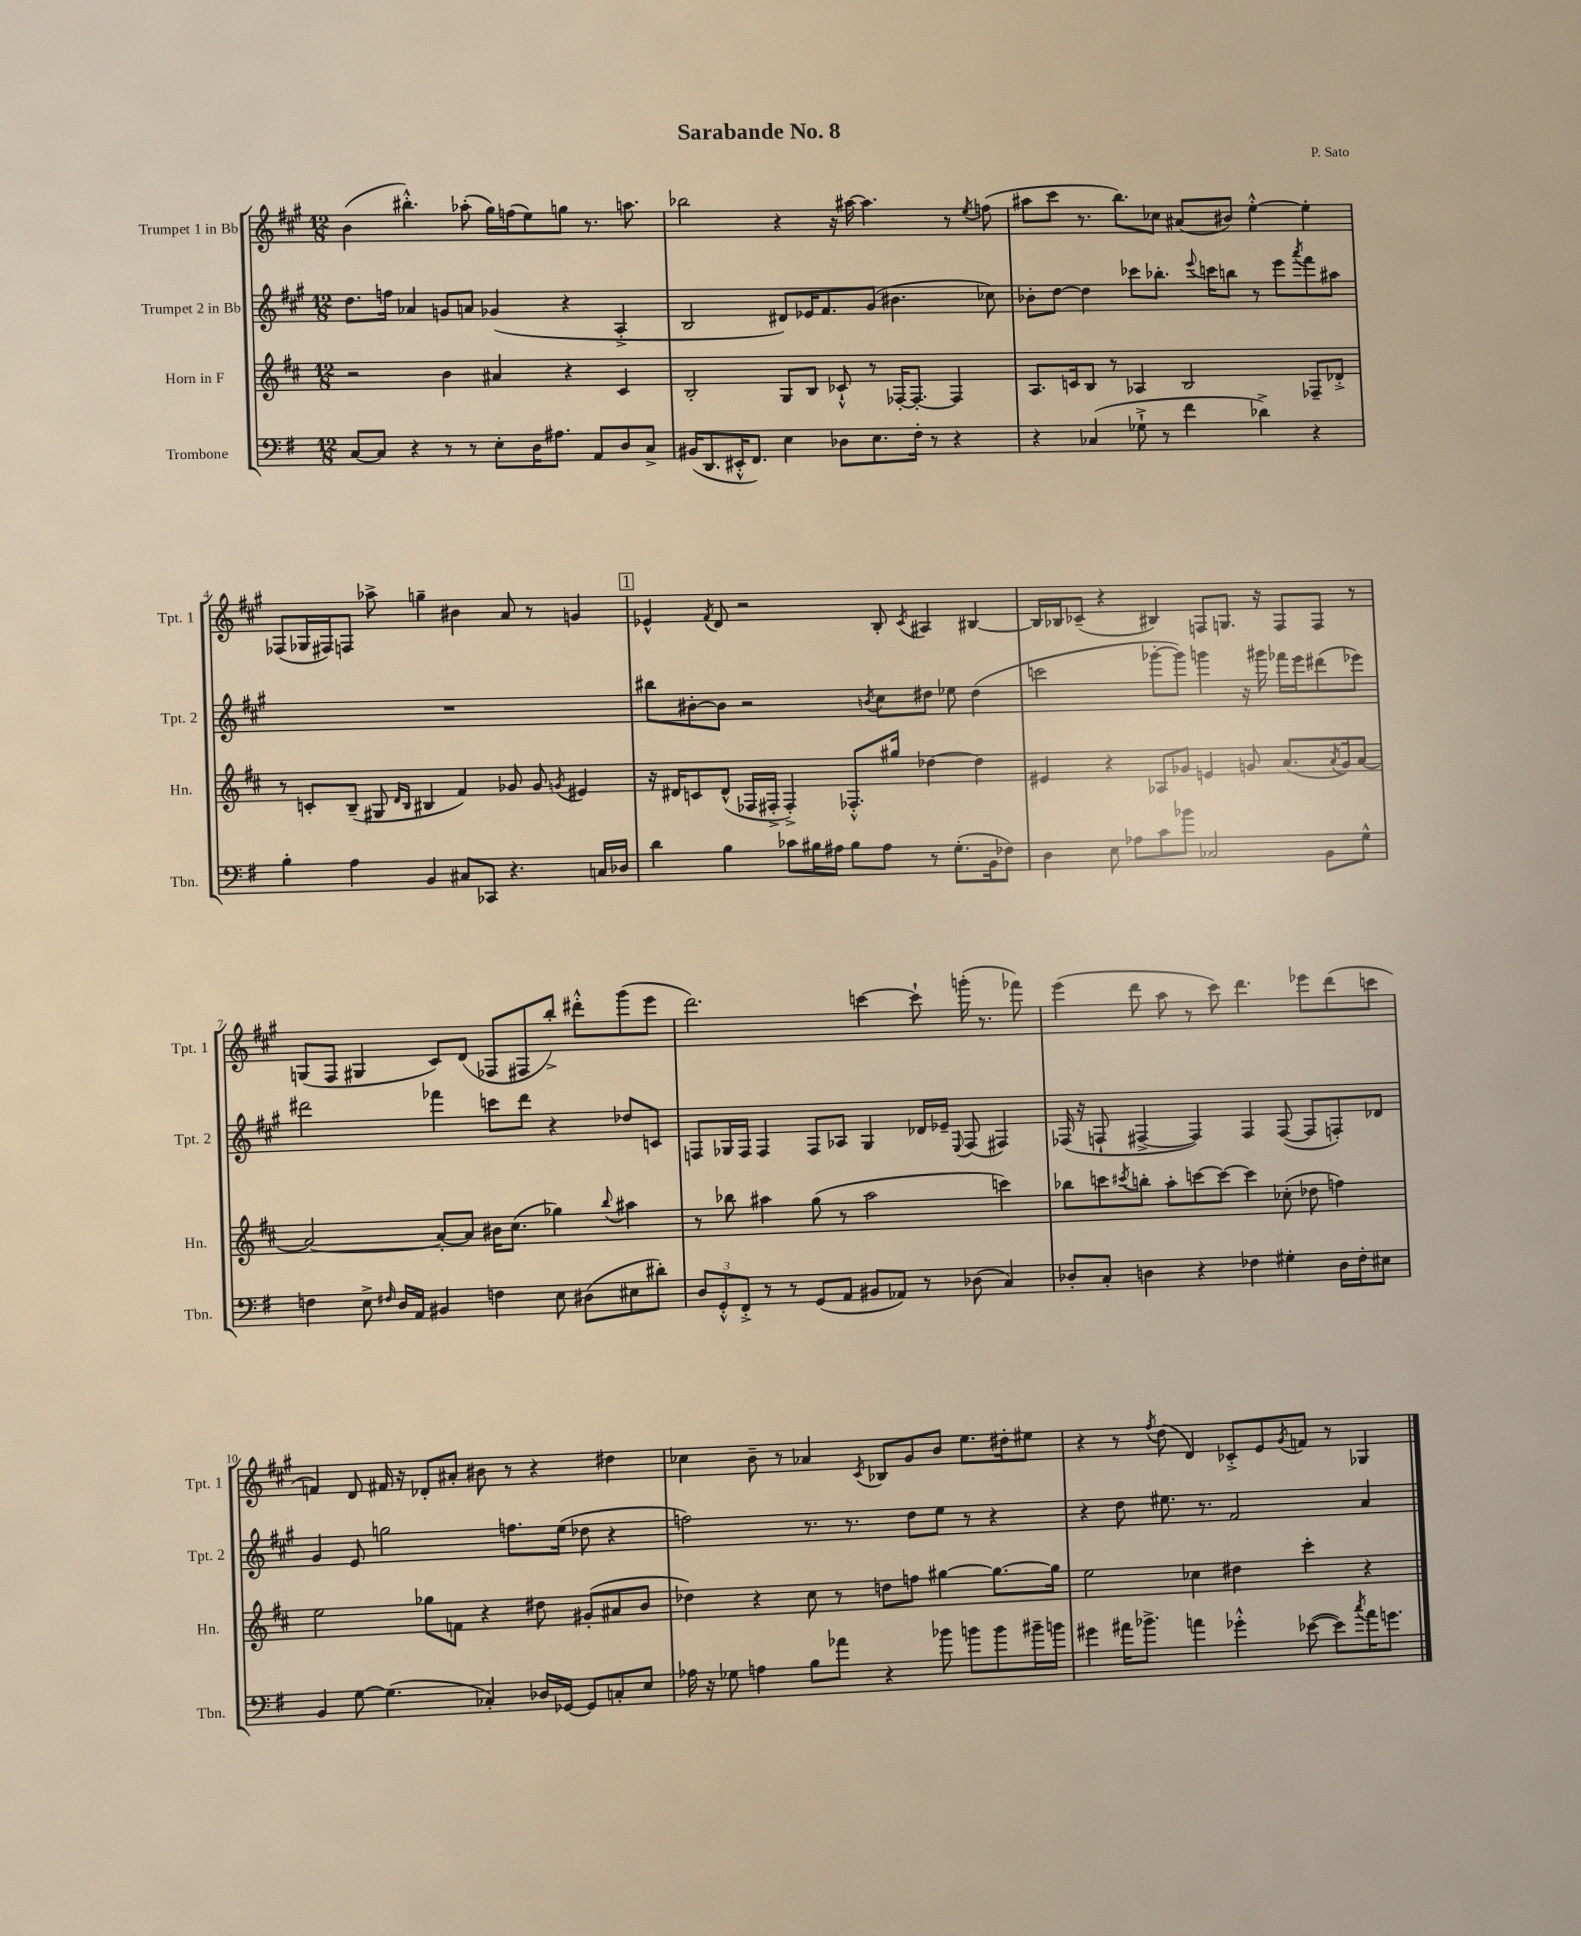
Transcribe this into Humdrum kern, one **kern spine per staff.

**kern	**kern	**kern	**kern
*staff4	*staff3	*staff2	*staff1
*clefF4	*clefG2	*clefG2	*clefG2
*k[f#]	*k[f#c#]	*k[f#c#g#]	*k[f#c#g#]
*M12/8	*M12/8	*M12/8	*M12/8
[8C	2r	8.dd	(4b
8C]	.	.	.
.	.	16ff	.
4r	.	4a-	4.bb#'^^)
8r	4b	8g	.
8r	.	8a	(8aa-'
8E'	4a#	(4g-	16gg#)
.	.	.	(16ff
16D	.	.	8ee)
8.A#	.	.	.
.	4r	4r	8gg
8AA	.	.	8.r
8D	4c#	4A'^	.
.	.	.	8.aa
8C^	.	.	.
=	=	=	=
(16BB#	2B'	2B	2bb-
8.DD	.	.	.
16EE#'^^	.	.	.
8.FF#)	.	.	.
4E	8G	8d#)	4r
.	8B	16e-	.
.	.	8.f#	.
8D-	8c-`^^	.	16r
.	.	.	[16aa#
8.E	8r	(8g#	4.aa#]
.	[16F-'	4.b#	.
16F#'	8.F-'_	.	.
8r	.	.	.
4r	4F-]	.	8r
.	.	.	8qee
.	.	8cc-)	(8ff
=	=	=	=
4r	8.A	8b-'	8aa#
.	.	[8dd	8ccc#
.	16c	.	.
(4C-	8B	4dd]	8.r
.	8r	.	.
.	.	.	8.bb)
8G-`^	4A-	8ccc-	.
8r	.	8.bb-'	8cc-
4f#	2B	.	(8a#
.	.	8qqeee	.
.	.	16ccc	.
.	.	8bb	8b#)
4d-^)	.	8r	[4ee'^^
.	.	8eee	.
.	.	8qaaa	.
4r	8F-~	8fff#	4ee']
.	8d-'^	8aa#	.
=	=	=	=
4B'	8r	1.r	(8F-
.	8c'	.	16G-
.	.	.	16F#)
4A	(8B~	.	8F
.	8G#	.	8aa-^
.	16qqd	.	.
.	16qqB	.	.
4BB	4B#	.	4gg~
8C#	4f#)	.	4b#
8CC-	.	.	.
4.r	8g-	.	8a
.	8g-	.	8r
.	8qg	.	.
.	4e#	.	4g
16C	.	.	.
16D-	.	.	.
=	=	=	=
4d	16r	8bb#	4e-^^
.	16d#	.	.
.	8c	[8b#'	.
.	.	.	8qf#
4B	(8d#^^	8b#]	8d
.	16F-	2r	2r
.	16F#'^	.	.
8c-	4F#'^)	.	.
16B#	.	.	.
16A#	.	.	.
8B#	8.F-'^^	.	.
.	.	8qb	.
8A#	.	8cc#	8B'
.	16gg#	.	.
.	.	.	8qc#
8r	[4dd-	8dd#	4A#
(8.G'	.	8ee-	.
.	4dd-]	(4dd#	[4B#
16BB	.	.	.
8F-)	.	.	.
=	=	=	=
4D	4e#	2ccc	16B#]
.	.	.	16B-
.	.	.	(8c-~
8E	4r	.	4r
8A-	.	.	.
8c	8A-	[8ggg-'	4B#)
8b-	8g-	8ggg-])	.
2C-	4e	4ggg	8F
.	.	.	8.G
.	8g	16r	.
.	.	16ggg#	16r
.	(8.a	16fff-	8F
.	.	16eee	.
8BB	.	(8ddd#	8F
.	8qa	.	.
.	16g)	.	.
8G^^	[8a	8eee-)	8r
=	=	=	=
4F	2a_	2ddd#	(8G
.	.	.	8F#
8E^	.	.	4G#
16qqF#	.	.	.
16D	.	.	.
16AA	.	.	.
4BB#	8a'_	4fff-	8c#)
.	8a]	.	(8d
4F	16b#	8ccc	8F-
.	(8.cc#	.	.
.	.	8ddd#	8F#
8E	4gg-)	4r	8bb'^)
(8D#	.	.	8ddd#'^^
.	8qqbb	.	.
8E#	4aa#	8dd-	(8ggg#
8d#')	.	8c	8eee
=	=	=	=
12D	8r	8F	2.ddd)
12GG'^^	.	.	.
.	8bb-	16G-	.
12FF#'^	.	.	.
.	.	16F	.
8r	4aa#	4F	.
8r	.	.	.
(8GG	(8gg	8F	.
8AA	8r	8A-	.
8BB#	2aa#	4G-	[4ccc
8AA-)	.	.	.
8r	.	16d-	8ccc`]
.	.	16e-~	.
.	.	8qqE	.
(8D-	.	(8F	(16ggg'
.	.	.	8.r
4C)	4ccc)	4F#)	.
.	.	.	8fff-)
=	=	=	=
8D-'	8bb-	(16F-	(4eee
.	.	16r	.
8C'	8ccc	8F`	.
.	8qccc#	.	.
4D	8bb'	[4F#^	8ddd
.	8aa'	.	8aa
4r	[8ccc	4F#])	8r
.	8ccc_	.	8ccc#)
4F-	4ccc]	4F#	4.ddd
4G#'	(8cc-'	([8F#	.
.	8dd-	8F#]	8eee-
16D	4ff)	8F')	(8ddd
16F-'	.	.	.
8E#	.	8d-	8ccc
=	=	=	=
4BB	2ee	4g#	4f)
[8G	.	8e	8d
(4.G]	.	2gg	16f#
.	.	.	16r
.	8gg-	.	8d-'
.	8f	.	8a#'
4C-')	4r	.	8b#
.	.	8.ff	8r
16D-	8dd#	.	4r
[16GG-	.	(16ee	.
8GG-]	(8g#'	8dd-	.
8C'	8a#	4r	4dd#
8E	8b	.	.
=	=	=	=
16A-	4dd-)	2ff)	4cc-
16r	.	.	.
8G-	.	.	.
4A	4r	.	8b~
.	.	.	8r
8B	8cc#	8.r	4a-
8a-	8r	.	.
.	.	8.r	.
.	.	.	8qc#
4r	8dd	.	8B-
.	8ff	8dd	8g#
8b-	[4gg#	8ee	8b
8b	.	8r	8.ee
8b	8.gg#_	4r	.
.	.	.	16dd#'
16b#~	.	.	8ee#
16b	16gg#]	.	.
=	=	=	=
4g#	2ee	4r	4r
16a#	.	8dd	8r
8.b-^	.	.	.
.	.	.	8qff#
.	.	8.ee#	(8dd
4a	4cc-	.	4d)
.	.	8.r	.
4g-'^^	4dd#	2f#	8c-'^
.	.	.	8e
.	.	.	8qg#
([8e-	4ccc#'	.	8f
8e-])	.	.	8r
8qcc	.	.	.
16a	4r	4a	4G-
8.g	.	.	.
==	==	==	==
*-	*-	*-	*-
